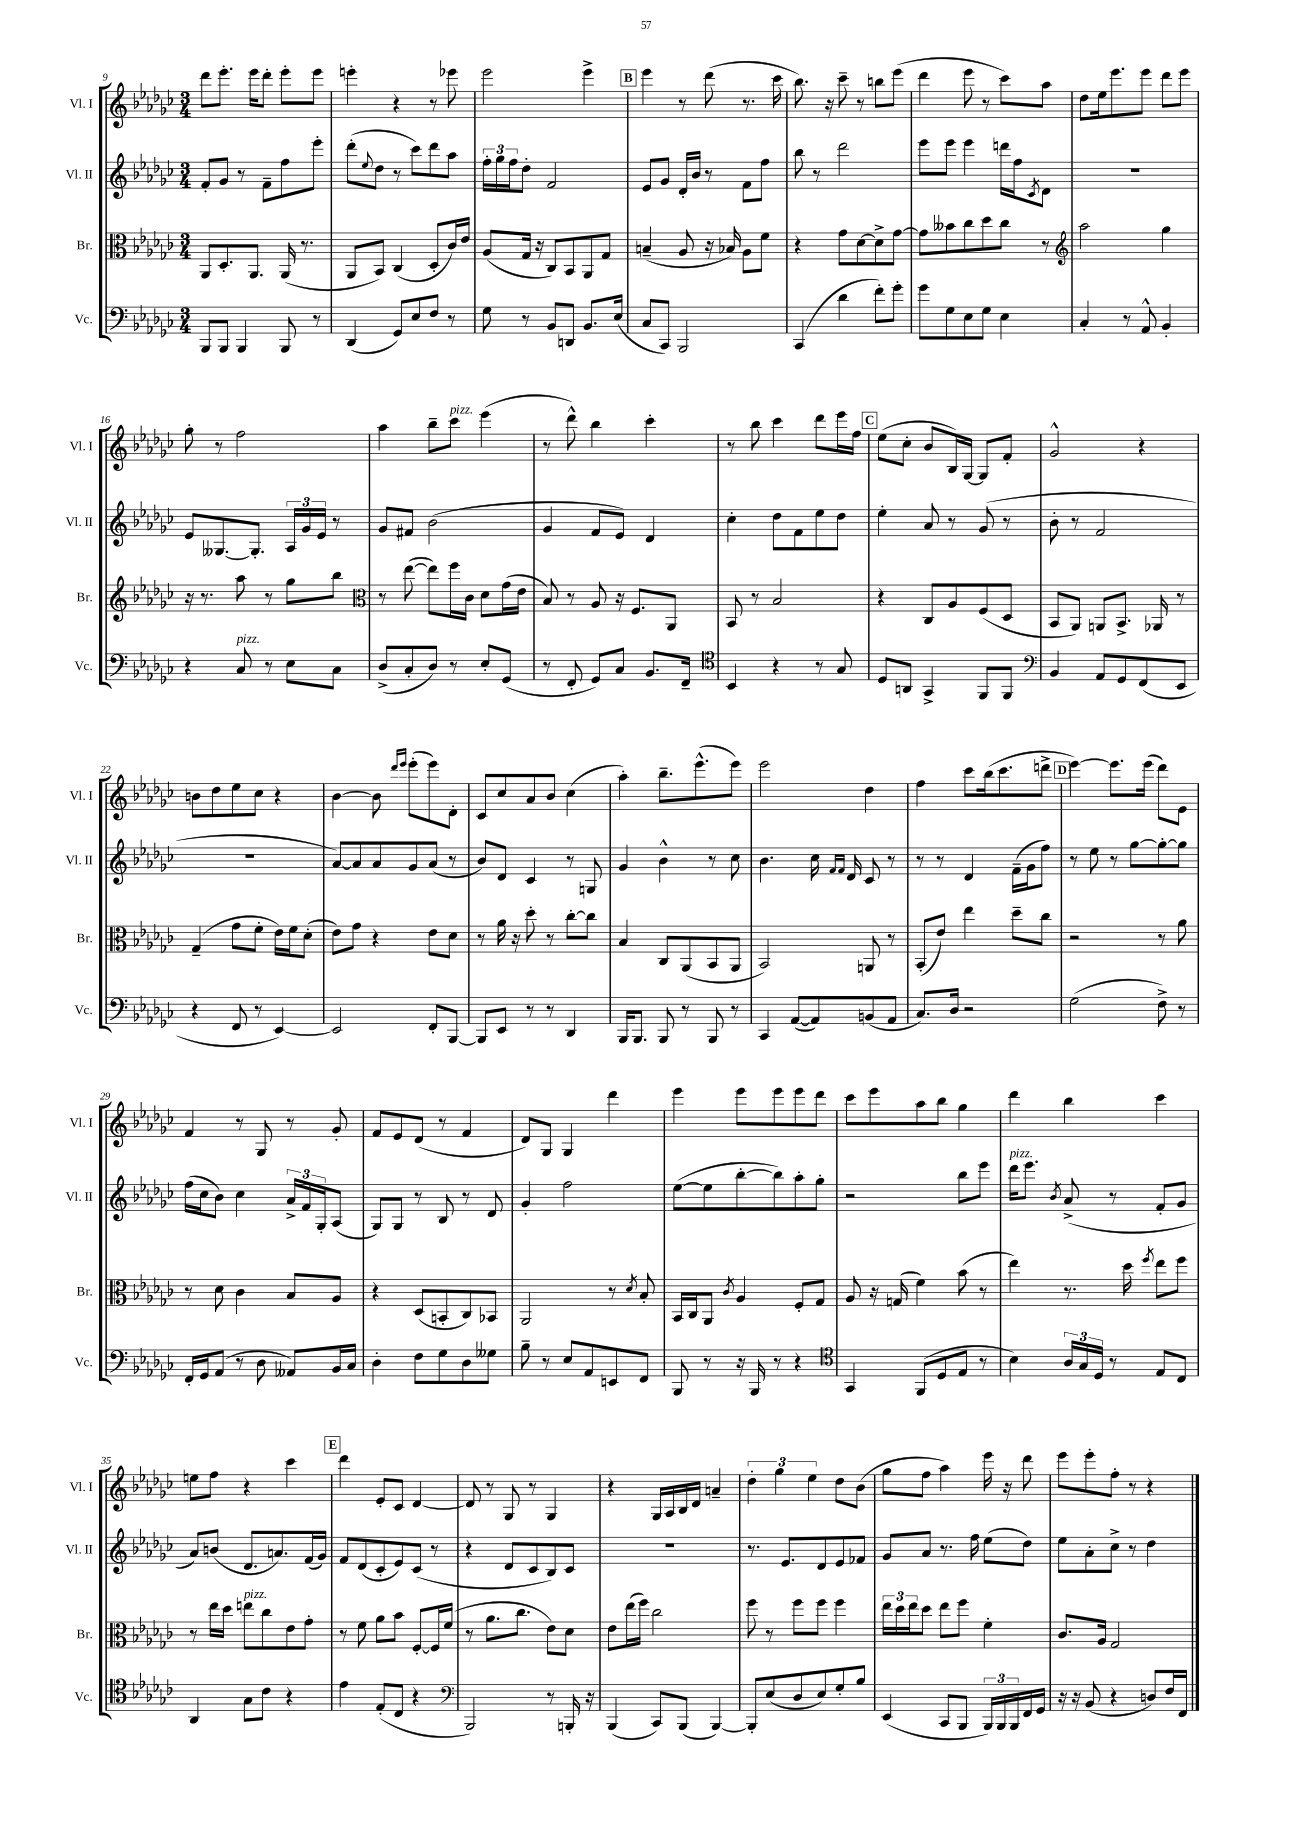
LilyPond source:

<<
\new StaffGroup <<
\new Staff = "s0" \with { instrumentName = "Vl. I" shortInstrumentName = "Vl. I" } {
    \clef treble \key ges \major \numericTimeSignature \time 3/4
    des'''8 ees'''8.-. ees'''16 des'''8-. ees'''8-. ees'''8 |
    e'''4-. r4 r8 ees'''8 |
    ees'''2 ees'''4-> |
    \mark \markup { \box "B" } ees'''4 r8 des'''8( r8. ces'''16 |
    bes''8.) r16 ces'''8-- r8 b''8 ees'''8( |
    des'''4 ees'''8 r8 ces'''8) aes''8 |
    des''8 ees''16 ees'''8. ees'''8 des'''8 ees'''8 |
    ges''8-. r8 f''2 |
    aes''4 bes''8-- ces'''8^\markup { \italic "pizz." } ees'''4( |
    r8 des'''8-^) bes''4 ces'''4-. |
    r8 bes''8 ces'''4 des'''8 ees'''16 f''16 |
    \mark \markup { \box "C" } ees''8( ces''8-. bes'8 bes16) ges16~ ges8 f'8-. |
    ges'2-^ r4 |
    b'8 des''8 ees''8 ces''8 r4 |
    bes'4~ bes'8 \grace { des'''16 ees'''16 } ees'''8-.( ees'''8) des'8-. |
    ces'8 ces''8 aes'8 bes'8 ces''4( |
    aes''4-.) bes''8.-- ees'''8.-^( ees'''8) |
    ees'''2 des''4 |
    f''4 ces'''8 bes''16( ces'''8. d'''8-> |
    \mark \markup { \box "D" } ees'''4~) ees'''8. ees'''16( des'''8) ees'8 |
    f'4 r8 ges8 r8 ges'8-. |
    f'8 ees'8 des'8( r8 f'4 |
    des'8) ges8 ges4 des'''4 |
    ees'''4 ees'''8 ees'''8 ees'''8 des'''8 |
    ces'''8 ees'''8 aes''8 bes''8 ges''4 |
    des'''4 bes''4 ces'''4 |
    e''8 f''8 r4 ces'''4 |
    \mark \markup { \box "E" } des'''4 ees'8-. ces'8 des'4~ |
    des'8 r8 ges8 r8 ges4 |
    r4 ges16 aes16 bes16 des'16 a'4-- |
    \tuplet 3/2 { des''4-. ges''4 ees''4 } des''8 bes'8( |
    ges''8 f''8 aes''4) ees'''16 r16 des'''8 |
    ees'''8 ees'''8-. f''8-. r8 r4 \bar "|." |
}
\new Staff = "s1" \with { instrumentName = "Vl. II" shortInstrumentName = "Vl. II" } {
    \clef treble \key ges \major \numericTimeSignature \time 3/4
    f'8-. ges'8 r8 f'8-- f''8 ees'''8-. |
    des'''8-.( \appoggiatura { ees''8 } des''8 r8 ces'''8) des'''8 aes''8 |
    \tuplet 3/2 { f''16-. ges''16 f''16 } des''8-. f'2 |
    \mark \markup { \box "B" } ees'8 ges'8 des'16-. bes'16 r8 f'8 f''8 |
    bes''8 r8 des'''2 |
    ees'''8 ees'''8 ees'''4 d'''16 f''16 \acciaccatura { ces'8 } des'8 |
    R2. |
    ees'8 geses8.~ geses8.-. \tuplet 3/2 { aes16 ges'16 ees'16 } r8 |
    ges'8 fis'8 bes'2( |
    ges'4 f'8 ees'8) des'4 |
    ces''4-. des''8 f'8 ees''8 des''8 |
    \mark \markup { \box "C" } ees''4-. aes'8 r8 ges'8( r8 |
    bes'8-. r8 f'2 |
    R2. |
    aes'8~) aes'8 aes'8 ges'8 aes'8( r8 |
    bes'8) des'8 ces'4 r8 g8 |
    ges'4 bes'4-^ r8 ces''8 |
    bes'4. ces''16 \grace { f'16 f'16 } des'16 ces'8 r8 |
    r8 r8 des'4 f'16--( ges'16 f''8) |
    \mark \markup { \box "D" } r8 ees''8 r8 ges''8~ ges''8~-. ges''8 |
    f''16( ces''16 bes'8) ces''4 \tuplet 3/2 { aes'16-> f'16 ges16-. } aes8( |
    ges8) ges8 r8 bes8 r8 des'8 |
    ges'4-. f''2 |
    ees''8~( ees''8 bes''8~-. bes''8) aes''8-. ges''8-. |
    r2 bes''8 ees'''8 |
    des'''16^\markup { \italic "pizz." } ees'''8. \acciaccatura { bes'8 } aes'8->( r8 f'8-. ges'8 |
    aes'8) b'8( des'8. a'8.) f'16( ges'16) |
    \mark \markup { \box "E" } f'8 des'8( ces'8-. ees'8) ces'8( r8 |
    r4 des'8 ces'8 bes8) ces'8 |
    R2. |
    r8. ees'8. des'8 ees'8 fes'8 |
    ges'8 aes'8 r8. f''16 ees''8( des''8) |
    ees''8 aes'8-. ces''8-> r8 des''4 \bar "|." |
}
\new Staff = "s2" \with { instrumentName = "Br." shortInstrumentName = "Br." } {
    \clef alto \key ges \major \numericTimeSignature \time 3/4
    aes,8 des8.-. aes,8. aes,16( r8. |
    aes,8 bes,8) ces4( des8-. ces'16) ees'16 |
    aes8( ges16 r16 ces8) bes,8 aes,8 ges8 |
    \mark \markup { \box "B" } b4--( aes8 r16 bes16) aes8 f'8 |
    r4 ges'8 des'8~ des'8-> ges'8~ |
    ges'8 beses'8 ces''8 des''8 ces''8 r8 |
    \clef treble aes''2 ges''4 |
    r16 r8. aes''8 r8 ges''8 bes''8 |
    \clef alto r8 ees''8~( ees''8) f''16 ces'16 des'8 ges'16( ees'16 |
    bes8) r8 aes8 r16 f8. aes,8 |
    bes,8 r8 bes2 |
    \mark \markup { \box "C" } r4 ces8 aes8 f8( des8 |
    bes,8 aes,8) a,8 bes,8.-> aes,16 r8 |
    ges4--( ges'8 f'8-. ees'16) f'16 des'8-.( |
    ees'8) ges'8 r4 ees'8 des'8 |
    r8 aes'16 r16 des''8-. r8 ces''8~-. ces''8 |
    bes4 ces8 aes,8( bes,8 aes,8 |
    bes,2) a,8 r8 |
    bes,8-.( ees'8) ees''4 des''8-- ces''8 |
    \mark \markup { \box "D" } r2 r8 aes'8 |
    r8 des'8 ces'4 bes8 aes8 |
    r4 des8( b,8-. ces8) bes,8 |
    aes,2 r8 \acciaccatura { des'8 } bes8-. |
    bes,16 ces16 aes,8 \acciaccatura { ces'8 } aes4 f8-. ges8 |
    aes8 r16 g16( f'4) bes'8( r8 |
    ees''4) r8. des''16 \acciaccatura { f''8 } ees''8 f''8 |
    r8 ees''16 des''16 e''8^\markup { \italic "pizz." } ces''8 ees'8 ges'8-. |
    \mark \markup { \box "E" } r8 f'8 aes'8 bes'8 f8~-. f16 f'16( |
    r8 aes'8. ces''8. ees'8) des'8 |
    ees'8 ees''16( f''16) ces''2 |
    f''8 r8 f''8 f''8 f''4 |
    \tuplet 3/2 { ees''16 des''16 ees''16 } des''8 ees''8 f''8 f'4-. |
    ces'8. aes16 ges2 \bar "|." |
}
\new Staff = "s3" \with { instrumentName = "Vc." shortInstrumentName = "Vc." } {
    \clef bass \key ges \major \numericTimeSignature \time 3/4
    bes,,8 bes,,8 bes,,4 bes,,8 r8 |
    des,4( ges,8) ees8 f8 r8 |
    ges8 r8 bes,8 d,8 bes,8. ees16( |
    \mark \markup { \box "B" } ces8 ces,8) bes,,2 |
    ces,4( des'4 f'8-.) ges'8-. |
    ges'8 ges8 ees8 ges8 ees4 |
    ces4-. r8 aes,8-^ bes,4-. |
    r4 ces8^\markup { \italic "pizz." } r8 ees8 ces8 |
    des8->( ces8-. des8) r8 ees8-. ges,8( |
    r8 f,8-. ges,8) ces8 bes,8. f,16-- |
    \clef tenor bes,4 r4 r8 ges8 |
    \mark \markup { \box "C" } des8 a,8 ges,4-> f,8 f,8 |
    \clef bass bes,4 aes,8 ges,8 f,8( ees,8 |
    r4 f,8 r8 ees,4~) |
    ees,2 f,8-. bes,,8~ |
    bes,,8 ees,8 r8 r8 des,4 |
    bes,,16 bes,,8. bes,,8 r8 bes,,8 r8 |
    ces,4 aes,8~( aes,8) b,8( aes,8 |
    ces8.) des16 r2 |
    \mark \markup { \box "D" } ges2( f8->) r8 |
    f,16-. ges,16 aes,8( r8 des8 aeses,8) bes,16 ces16 |
    des4-. f8 ges8 des8 geses8 |
    bes8-- r8 ees8 aes,8 e,8 f,8 |
    bes,,8 r8 r16 bes,,16 r8 r4 |
    \clef tenor ges,4 f,8( des8 ees8 r8 |
    bes4) \tuplet 3/2 { aes16 ges16 des16 } r8 ees8 ces8 |
    aes,4 ges8 ces'8 r4 |
    \mark \markup { \box "E" } ees'4 ees8-.( ces8 r4 |
    \clef bass bes,,2) r8 b,,16-. r16 |
    bes,,4( ces,8) bes,,8( bes,,4~) |
    bes,,8-. ees8( des8 ees8) ges8-. bes8 |
    ees,4( ces,8 bes,,8 \tuplet 3/2 { bes,,16) bes,,16 bes,,16 } f,16 ges,16 |
    r16 r16 bes,8( r4 d8) f16 f,16 \bar "|." |
}
>>
>>
\layout { \context { \Score currentBarNumber = #9 } }
